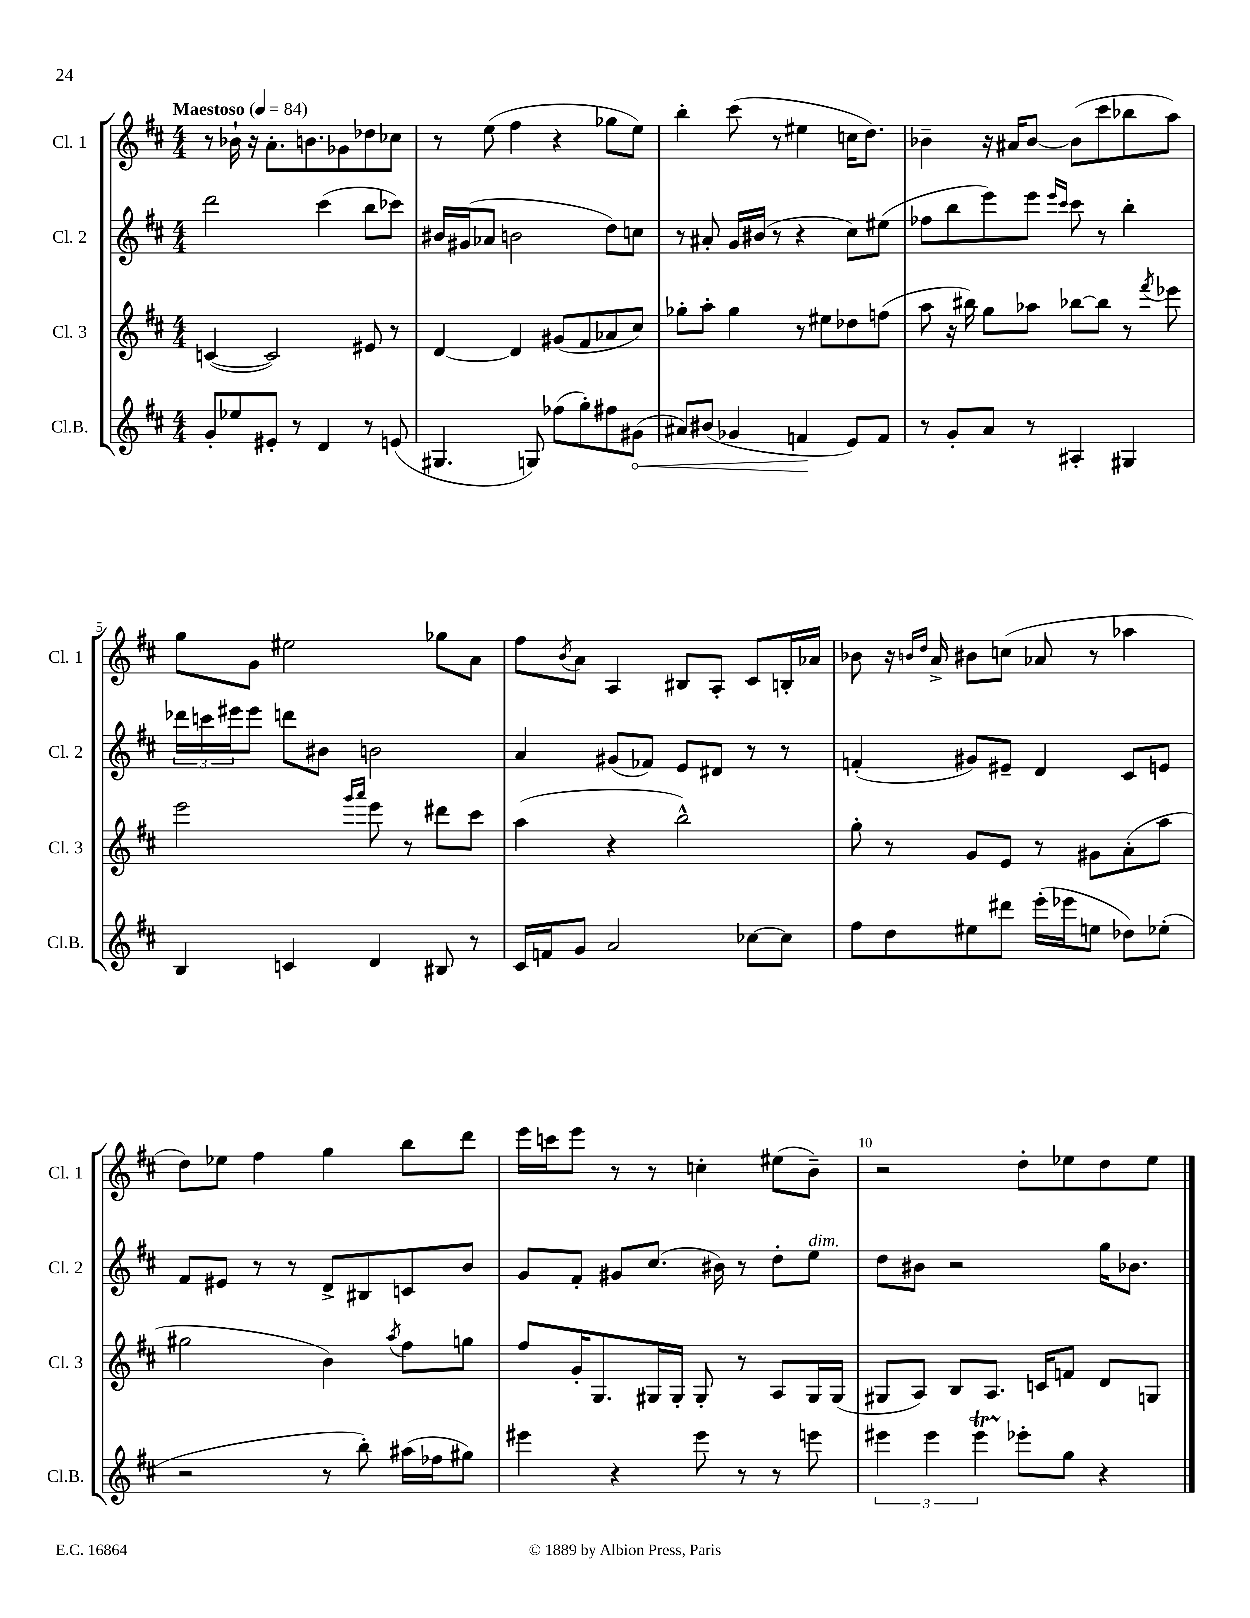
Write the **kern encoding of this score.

**kern	**kern	**kern	**kern
*staff4	*staff3	*staff2	*staff1
*clefG2	*clefG2	*clefG2	*clefG2
*k[f#c#]	*k[f#c#]	*k[f#c#]	*k[f#c#]
*M4/4	*M4/4	*M4/4	*M4/4
*MM84	*MM84	*MM84	*MM84
8g'/L	([4c/	2ddd\	8r
8ee-/	.	.	16b-`\
.	.	.	16r
8e#'/J	2c/])	.	8.a'\L
8r	.	.	.
.	.	.	8.b\
4d/	.	(4ccc#\	.
.	.	.	8g-\
8r	8e#/	8bb\L	8dd-\
(8e/	8r	8ccc-\J)	8cc-\J
=	=	=	=
4.G#/	[4d/	16b#/LL	8r
.	.	(16g#/J	.
.	.	8a-/J	(8ee\
.	4d/]	2b\	4ff#\
8G/)	.	.	.
(8ff-\L	(8g#/L	.	4r
8gg'\)	8f#/	.	.
8ff#\	8a-/	8dd\L)	8gg-\L
(8g#\J	8cc#/J)	8cc\J	8ee\J)
=	=	=	=
8a#/L)	8gg-'\L	8r	4bb'\
(8b#/J	8aa'\J	8a#'/	.
4g-/	4gg-\	16g/LL	(8ccc#\
.	.	(16b#/JJ	.
.	.	8r	8r
4f/	8r	4r	4ee#\
.	8ee#\L	.	.
8e/L)	8dd-\	8cc#\L)	16cc\LK
.	.	.	8.dd\J)
8f/J	(8ff\J	(8ee#\J	.
=	=	=	=
8r	8aa\	8ff-\L	4b-~\
8g'/L	16r	8bb\	.
.	16bb#\)	.	.
8a/J	8gg\L	8eee\)	16r
.	.	.	16a#/LK
8r	8aa-\J	8eee\J	[8b-/J
.	.	16qqeee/LL	.
.	.	16qqccc#/JJ	.
4A#'/	[8bb-\L	8ccc#\	(8b-\]L
.	8bb-\]J	8r	8ccc#\
4G#/	8r	4bb'\	8bb-\
.	8qfff#/	.	.
.	8eee-\	.	8aa\J)
=	=	=	=
4B/	2eee\	24ddd-\LL	8gg\L
.	.	24ccc\	.
.	.	24eee#\J	.
.	.	8eee#\J	8g\J
4c/	.	8ddd\L	2ee#\
.	.	8b#\J	.
.	16qqggg/LL	.	.
.	16qqaaa/JJ	.	.
4d/	8eee\	2b\	.
.	8r	.	.
8B#/	8ddd#\L	.	8gg-\L
8r	8ccc#\J	.	8a\J
=	=	=	=
16c#/LL	(4aa\	4a/	8ff#\L
16f/J	.	.	.
.	.	.	8qb/
8g/J	.	.	8a\J
2a/	4r	(8g#/L	4A/
.	.	8f-/J)	.
.	2bb^^\)	8e/L	8B#/L
.	.	8d#/J	8A'/J
[8cc-\L	.	8r	8c#/L
8cc-\]J	.	8r	16B'/L
.	.	.	16a-/JJ
=	=	=	=
8ff#\L	8gg'\	(4f'/	8b-\
8dd\	8r	.	16r
.	.	.	16qqb/LL
.	.	.	16qqdd/JJ
.	.	.	16a^/
8ee#\	8g/L	8g#/L)	8b#\L
8ddd#\J	8e/J	8e#~/J	(8cc\J
(16eee'\LL	8r	4d/	8a-/
16eee-\J	.	.	.
8ee\J	8g#\L	.	8r
8dd-\L)	(8a'\	8c#/L	4aa-\
(8ee-'\J	8aa\J	8e/J	.
=	=	=	=
2r	2gg#\	8f#/L	8dd\L)
.	.	8e#/J	8ee-\J
.	.	8r	4ff#\
.	.	8r	.
8r	4b\)	8d^/L	4gg\
8bb'\)	.	8B#/	.
.	8qaa/	.	.
(16aa#\LL	8ff#\L	8c/	8bb\L
16ff-\J	.	.	.
8gg#\J)	8gg\J	8b/J	8ddd\J
=	=	=	=
4eee#\	8ff#/L	8g/L	16eee\LL
.	.	.	16ccc\J
.	16g'/K	8f#'/J	8eee\J
.	8.G/	.	.
4r	.	8g#/L	8r
.	16G#/L	(8.cc#/J	8r
.	16G#'/JJ	.	.
8eee#\	8G#'/	.	4cc'\
.	.	16b#\)	.
8r	8r	8r	.
8r	8A/L	8dd'\L	(8ee#\L
8eee\	16G#/L	8ee\J	8b~\J)
.	(16G#/JJ	.	.
=	=	=	=
6eee#\	8G#/L	8dd\L	2r
.	8A/J)	8b#\J	.
6eee#\	.	.	.
.	8B/L	2r	.
6eee#\	.	.	.
.	8.A/J	.	.
8eee-'\L	.	.	8dd'\L
.	16c/LK	.	.
8gg\J	8f/J	.	8ee-\
4r	8d/L	16gg\LK	8dd\
.	.	8.b-\J	.
.	8G/J	.	8ee-\J
==	==	==	==
*-	*-	*-	*-
